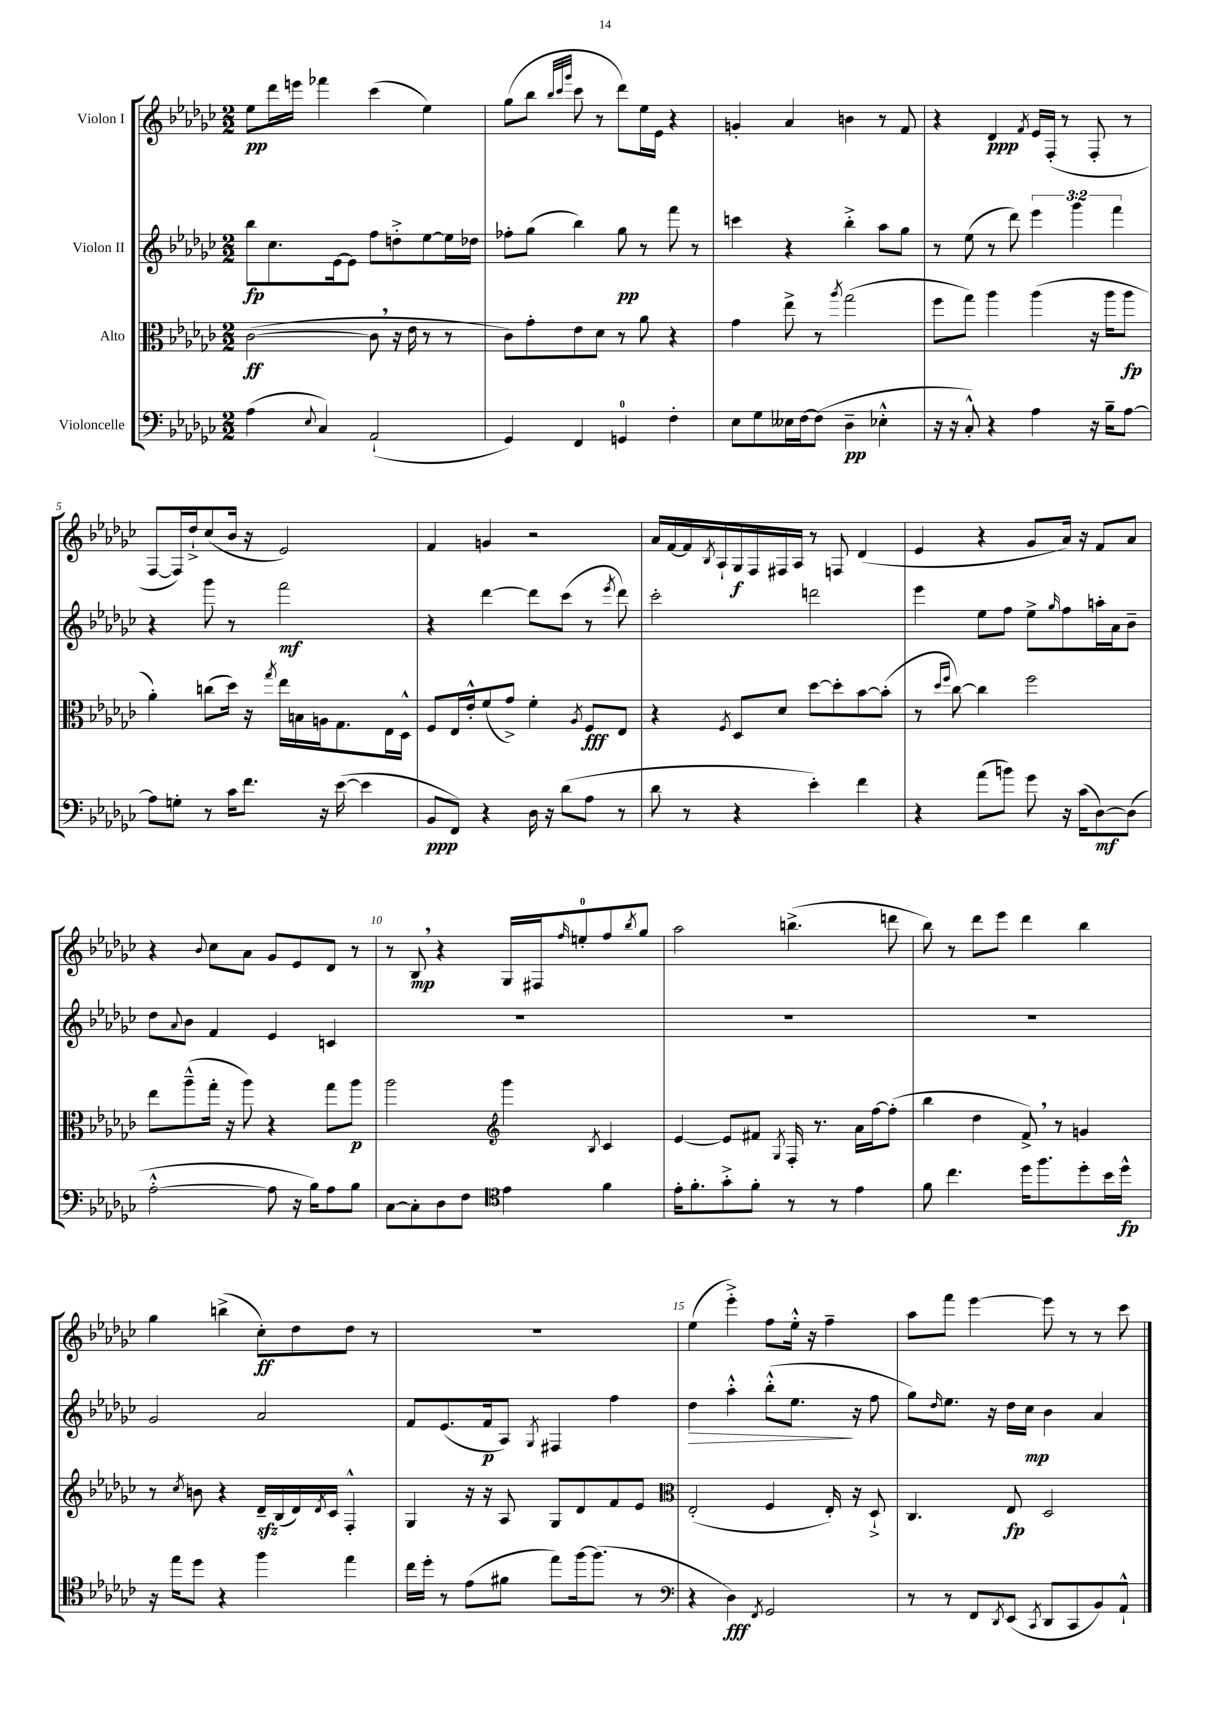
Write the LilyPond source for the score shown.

<<
\new StaffGroup <<
\new Staff = "s0" \with { instrumentName = "Violon I" } {
    \clef treble \key ges \major \numericTimeSignature \time 2/2
    ees''8\pp des'''16 e'''16 fes'''4 ces'''4( ees''4) |
    ges''8( bes''8 \grace { bes''32 ces'''32 ges'''32 } ces'''8 r8 des'''8) ees''16 ees'16 r4 |
    g'4-. aes'4 b'4 r8 f'8 |
    r4 des'4\ppp \acciaccatura { f'8 } ees'16 f16-.( r8 f8-. r8 |
    f8~ f16) des''16-!-> ces''8( bes'16 r16 ees'2) |
    f'4 g'4 r2 |
    aes'16 f'16~ f'16 \acciaccatura { bes8 } aes16-! ges16\f f16 fis16 aes16 r8 f8 des'4( |
    ees'4 r4 ges'8 aes'16) r16 f'8 aes'8 |
    r4 \appoggiatura { bes'8 } ces''8 aes'8 ges'8 ees'8 des'8 r8 |
    r8 bes8\mp \breathe r4 ges16 fis16 \grace { f''16 } e''8-0-. f''8 \acciaccatura { bes''8 } ges''8 |
    aes''2 b''4.->( d'''8 |
    bes''8) r8 des'''8 ees'''8 des'''4 bes''4 |
    ges''4 b''4->( ces''8-.\ff) des''8 des''8 r8 |
    R1 |
    ees''4( ees'''4-.->) f''8 ees''16-.-^ r16 f''4-- |
    aes''8 f'''8 ees'''4~ ees'''8 r8 r8 ces'''8 \bar "|." |
}
\new Staff = "s1" \with { instrumentName = "Violon II" } {
    \clef treble \key ges \major \numericTimeSignature \time 2/2 \override Staff.TupletNumber.text = #tuplet-number::calc-fraction-text
    bes''8\fp ces''8. ees'16~ ees'8 f''8 d''8-.-> ees''8~ ees''16 des''16 |
    fes''8-. ges''8( bes''4) ges''8\pp r8 f'''8 r8 |
    c'''4 r4 bes''4-.-> aes''8 ges''8 |
    r8 ees''8( r8 des'''8) \tuplet 3/2 { ees'''4 ges'''4 f'''4 } |
    r4 ges'''8 r8 f'''2\mf |
    r4 des'''4~ des'''8 ces'''8( r8 \acciaccatura { ees'''8 } des'''8) |
    ces'''2-. d'''2 |
    ees'''4 ees''8 f''8 ees''8-> \grace { ges''16 } f''8 a''16-. aes'16 bes'8-- |
    des''8 \appoggiatura { aes'8 } bes'8 f'4 ees'4 c'4 |
    R1 |
    R1 |
    R1 |
    ges'2 aes'2 |
    f'8 ees'8.( f'16\p aes8) \acciaccatura { ges8 } fis4 f''4 |
    des''4\> aes''4-.-^ bes''8-.-^( ees''8.\! r16 f''8 |
    ges''8) \grace { des''16 } ees''8. r16 des''16 ces''16\mp bes'4 aes'4 \bar "|." |
}
\new Staff = "s2" \with { instrumentName = "Alto" } {
    \clef alto \key ges \major \numericTimeSignature \time 2/2
    ces'2~\ff( ces'8 \breathe r16 ees'16 r8 r8 |
    ces'8) ges'8-. ees'8 des'8 r8 aes'8 r4 |
    ges'4 ees''8-> r8 \acciaccatura { aes''8 } ges''2( |
    f''8 ges''8) aes''4 aes''4( r16 aes''16 aes''8\fp |
    aes'4-.) c''8( des''16) r16 \acciaccatura { ges''8 } ees''16 b16 a16 ges8. ees16 des16-^ |
    f8 ees16 ees'16-.-^ f'8( ges'8->) f'4-. \acciaccatura { aes8 } f8\fff ees8 |
    r4 \acciaccatura { f8 } des8 des'8 des''8~ des''8-. bes'8~ bes'8-.( |
    r8 \grace { des''16 f''16 } ces''8~) ces''4 f''2 |
    ees''8 aes''8---^( ges''16-. r16 aes''8) r4 ges''8 aes''8\p |
    aes''2 \clef treble ges'''4 \acciaccatura { bes8 } ces'4 |
    ees'4~ ees'8 fis'8 \acciaccatura { ges8 } f16-. r8. aes'16 f''16~ f''8-.( |
    bes''4 des''4 f'8->) \breathe r8 g'4 |
    r8 \acciaccatura { ces''8 } b'8 r4 des'16--\sfz bes16( des'16) \acciaccatura { des'8 } ces'16 f4-.-^ |
    ges4 r16 r16 aes8 ges8 des'8 f'8 ees'8 |
    \clef alto ees2-.( f4 ees16-.) r16 des8-!-> |
    ces4. ees8\fp des2 \bar "|." |
}
\new Staff = "s3" \with { instrumentName = "Violoncelle" } {
    \clef bass \key ges \major \numericTimeSignature \time 2/2
    aes4( \appoggiatura { ees8 } ces4) aes,2-!( |
    ges,4) f,4 g,4-0 f4-. |
    ees8 ges8 eeses16 f16~ f8( des4--\pp ees4-.-^ |
    r16 r16 ces8-.-^) r4 aes4 r16 bes16-- aes8~ |
    aes8 g8-. r8 ces'16 f'8. r16 ees'16~( ees'4 |
    bes,8\ppp f,8) r4 des16 r16 des'8( aes8 r8 |
    des'8 r8 r4 ees'4-.) f'4 |
    r4 aes'8( b'8) ges'8 r16 ces'16( des8~\mf) des8( |
    aes2~-.-^ aes8 r16 bes16) aes8 bes8 |
    ces8~ ces8-. des8 f8 \clef tenor ees'4 f'4 |
    ees'16-. f'8.-. ges'8-.-> f'8-. r8 r8 ees'4 |
    f'8 ces''4. des''16 f''8. des''8-. bes'16 des''16-^\fp |
    r16 ees''16 des''8 r4 f''4 ees''4 |
    ces''16 des''16-. r8 ees'8( fis'8 ees''8) f''16~ f''8.( r8 |
    \clef bass r4 des4\fff) \acciaccatura { f,8 } ges,2 |
    r8 r8 f,8 \acciaccatura { des,8 } ees,8( \acciaccatura { ces,8 } des,8 ces,8 bes,8) aes,8-!-^ \bar "|." |
}
>>
>>
\layout { \context { \Score \override BarNumber.break-visibility = ##(#f #t #t) barNumberVisibility = #(every-nth-bar-number-visible 5) } }
